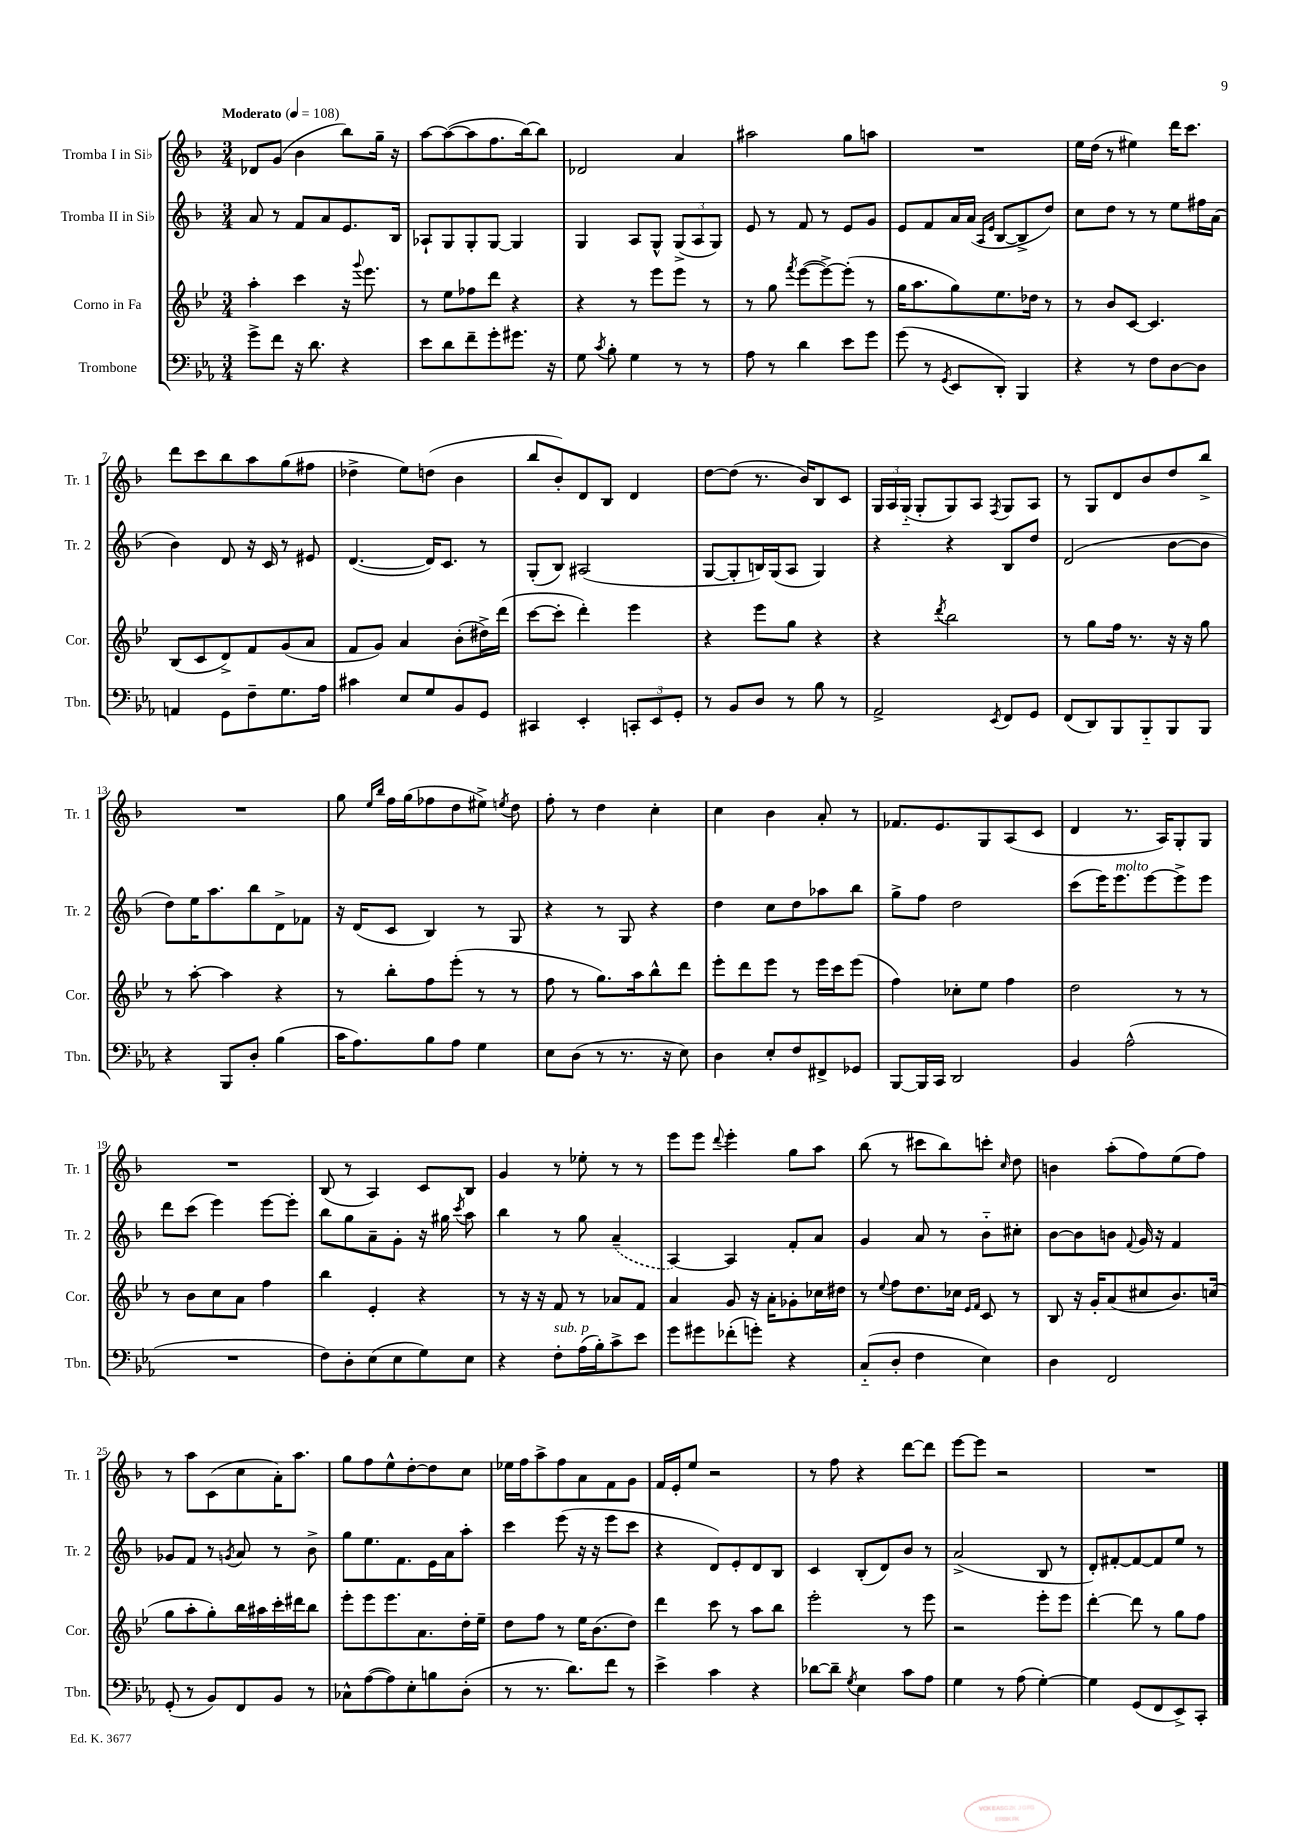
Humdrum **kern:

**kern	**kern	**kern	**kern
*part4	*part3	*part2	*part1
*staff4	*staff3	*staff2	*staff1
*I"Trombone	*I"Corno in Fa	*I"Tromba II in Si♭	*I"Tromba I in Si♭
*I'Tbn.	*I'Cor.	*I'Tr. 2	*I'Tr. 1
*clefF4	*clefG2	*clefG2	*clefG2
*k[b-e-a-]	*k[b-e-]	*k[b-]	*k[b-]
*M3/4	*M3/4	*M3/4	*M3/4
*MM108	*MM108	*MM108	*MM108
=1	=1	=1	=1
!	!	!	!LO:TX:a:B:t=Moderato
8g^\L	4aa'\	8a/	8d-X/L
8f\J	.	8r	(8g/J
16r	4ccc\	8f/L	4b-\
8.d\	.	.	.
.	.	8a/	.
4r	16r	8.e/	8bb-\L)
.	8qqggg/	.	.
.	8.eee-\	.	.
.	.	.	16gg~\Jk
.	.	16B-/Jk	16r
=2	=2	=2	=2
8e-\L	8r	8A-X`/L	[8aa\L
8d\	8ee-\L	8G/	(8aa\_
8f~\	8ff-X\	8G'/	8aa\]
8g'\	8ddd\J	[8G/J	8.ff\
8.g#X\J	4r	4G/]	.
.	.	.	[16bb-\k)
.	.	.	8bb-\J]
16r	.	.	.
=3	=3	=3	=3
8G\	4r	4G/	2d-X/
8qc/	.	.	.
8B-'\	.	.	.
4G\	8r	8A/L	.
.	8eee-\L	8G^^/J	.
8r	8eee-\J	(12G^/L	4a/
.	.	12A/	.
8r	8r	.	.
.	.	12G/J)	.
=4	=4	=4	=4
8A-\	8r	8e/	2aa#X\
8r	8gg\	8r	.
.	8qfff/	.	.
4d\	([8eee-\L	8f/	.
.	8eee-^\_)	8r	.
8e-\L	(8eee-'\J]	8e/L	8gg\L
8g\J	8r	8g/J	8aan\J
=5	=5	=5	=5
(8g\	16gg\KL	8e/L	2.r
.	8.aa\	.	.
8r	.	8f/	.
8qGG/	.	.	.
8EE-/L	8gg\)	16a/L	.
.	.	(16a/JJ	.
.	.	16qqA/LL	.
.	.	16qqe/JJ	.
8DD'/J)	8.ee-\	[8B-/L	.
4BBB-/	.	8B-^/]	.
.	16dd-X\Jk	.	.
.	8r	8dd/J)	.
=6	=6	=6	=6
4r	8r	8cc\L	16ee\LL
.	.	.	(16dd\JJ
.	8b-/L	8dd\J	8r
8r	[8c/J	8r	4ee#X\)
8F\L	4.c/]	8r	.
[8D\	.	8ee\L	16ddd\KL
.	.	.	8.ccc\J
8D\J]	.	16ff#X\L	.
.	.	(16a\JJ	.
!!LO:LB:g=z
=7	=7	=7	=7
4AAn/	(8B-/L	4b-\)	8ddd\L
.	8c/	.	8ccc\
8GG\L	8d^/)	8d/	8bb-\
8F~\	8f/	16r	8aa\
.	.	16c/	.
8.G\	(8g/	8r	(8gg\
.	8a/J	8e#X/	8ff#X\J
16A-\Jk	.	.	.
=8	=8	=8	=8
4c#X\	8f/L	([4.d/	4dd-X^\
.	8g/J)	.	.
8E-/L	4a/	.	8ee\L)
8G/	.	16d/KL])	(8ddn\J
.	.	8.c/J	.
8BB-/	(8b-'\L	.	4b-\
8GG/J	16dd#X^\L)	8r	.
.	(16ddd\JJ	.	.
=9	=9	=9	=9
4CC#X/	[8ccc\L	(8G'/L	8bb-/L
.	8ccc'\J]	8B-/J)	8b-'/)
4EE-'/	4ddd'\)	(2A#X/	8d/
.	.	.	8B-/J
12CCn'/L	4eee-\	.	4d/
12EE-/	.	.	.
12GG'/J	.	.	.
=10	=10	=10	=10
8r	4r	[8G/L	[8dd\L
8BB-/L	.	8G'/]	(8dd\J]
8D/J	8eee-\L	16Bn/L)	8.r
.	.	(16G/J	.
8r	8gg\J	8A/J	.
.	.	.	16b-/KL)
8B-\	4r	4G/)	8B-/
8r	.	.	8c/J
=11	=11	=11	=11
2AA-^/	4r	4r	24G/LL
.	.	.	24A/
.	.	.	(24G/JJ
.	.	.	8G'/L
.	8qddd/	.	.
.	2bb-\	4r	8G/)
.	.	.	8A/J
8qEE-/	.	.	8qF/
8FF/L	.	8B-/L	8G/L
8GG/J	.	8dd/J	8A/J
=12	=12	=12	=12
(8FF/L	8r	(2d/	8r
8DD/)	8gg\L	.	8G/L
8BBB-/	16ff\Jk	.	8d/
.	8.r	.	.
8BBB-/	.	.	8b-/
8BBB-/	16r	[8b-\L	8dd/
.	16r	.	.
8BBB-/J	8gg\	8b-\J]	8bb-^/J
!!LO:LB:g=z
=13	=13	=13	=13
4r	8r	8dd\L)	2.r
.	[8aa'\	16ee\K	.
.	.	8.aa\	.
8BBB-/L	4aa\]	.	.
8D'/J	.	8bb-\	.
(4B-\	4r	8d^\	.
.	.	8f-X\J	.
=14	=14	=14	=14
16c\KL	8r	16r	8gg\
8.A-\)	.	(16d/KL	.
.	.	.	16qqee/LL
.	.	.	16qqbb-/JJ
.	8bb-'\L	8c/J	16ff\LL
.	.	.	(16gg\J
8B-\	8ff\	4B-/)	8ff-X\
8A-\J	(8eee-'\J	.	8dd\
4G\	8r	8r	8ee#X^\J)
.	.	.	8qeen/
.	8r	8G/	8dd\
=15	=15	=15	=15
8E-\L	8ff\	4r	8ff'\
(8D\J	8r	.	8r
8r	8.gg\L)	8r	4dd\
8.r	.	8G/	.
.	16aa\k	.	.
.	8bb-^^\	4r	4cc'\
16r	.	.	.
8E-\)	8ddd\J	.	.
=16	=16	=16	=16
4D\	8eee-'\L	4dd\	4cc\
.	8ddd\	.	.
8E-'/L	8eee-\J	8cc\L	4b-\
8F/	8r	8dd\	.
8FF#X^/	16eee-\LL	8aa-X\	8a'/
.	16ccc\J	.	.
8GG-X/J	(8eee-\J	8bb-\J	8r
=17	=17	=17	=17
[8BBB-/L	4ff\)	8gg^\L	8.f-X/L
16BBB-/L]	.	8ff\J	.
16CC/JJ	.	.	8.e/
2DD/	8cc-X'\L	2dd\	.
.	8ee-\J	.	8G/
.	4ff\	.	(8A/
.	.	.	8c/J
=18	=18	=18	=18
4BB-/	2dd\	(8ccc\L	4d/
.	.	16eee\K)	.
!	!	!LO:TX:a:i:t=molto	!
.	.	8.eee\	.
(2A-^^\	.	.	8.r
.	.	[8eee\	.
.	.	.	16A/KL)
.	8r	8eee^\]	8G'/
.	8r	8eee\J	8G/J
!!LO:LB:g=z
=19	=19	=19	=19
2.r	8r	8ddd\L	2.r
.	8b-\L	(8ccc\J	.
.	8cc\	4eee\)	.
.	8a\J	.	.
.	4ff\	[8eee\L	.
.	.	8eee'\J]	.
=20	=20	=20	=20
8F\L)	4bb-\	8bb-\L	(8B-/
8D'\	.	8gg\	8r
(8E-\	4e-'/	8a~\	4A/)
8E-\	.	8g'\J	.
8G\)	4r	16r	8c/L
.	.	16gg#X\	.
.	.	8qccc/	.
8E-\J	.	8aa\	8B-/J
=21	=21	=21	=21
4r	8r	4bb-\	4g/
.	16r	.	.
.	16r	.	.
!LO:TX:a:i:t=sub. p	!	!	!
8F'\L	8f/	8r	8r
(16A-\L	8r	8gg\	8ee-X'\
16B-'\J)	.	.	.
8c^\	8a-X/L	(4a~/	8r
8e-\J	8f/J	.	8r
=22	=22	=22	=22
8g\L	4a/	[4A/)	8eee\L
8g#X\	.	.	8eee\J
.	.	.	8qqddd/
(8f-X'\	8g/	4A/]	4eee'\
8gn'\J)	16r	.	.
.	16a'\KL	.	.
4r	8g-X'\	8f'/L	8gg\L
.	16cc-X\L	8a/J	8aa\J
.	16dd#X\JJ	.	.
=23	=23	=23	=23
(8C/L	8r	4g/	(8bb-\
.	8qqee-/	.	.
8D'/J	8ff\L	.	8r
4F\	8.dd\	8a/	8ccc#X\L
.	.	8r	8bb-\)
.	16cc-X\Jk	.	.
.	16qqe-/LL	.	.
.	16qqf/JJ	.	.
4E-\)	8c/	8b-\L	8cccn'\J
.	.	.	16qqcc/
.	8r	8cc#X'\J	8dd\
=24	=24	=24	=24
4D\	8B-/	[8b-\L	4bn\
.	16r	8b-\]	.
.	16g'/KL	.	.
2FF/	(8a/	8bn\J	(8aa'\L
.	.	8qqf/	.
.	8cc#X/	16g/	8ff\)
.	.	16r	.
.	8.b-/)	4f/	(8ee\
.	.	.	8ff\J)
.	(16ccn/Jk	.	.
!!LO:LB:g=z
=25	=25	=25	=25
(8GG'/	8gg\L	8g-X/L	8r
8r	8aa'\	8f/J	8aa\L
8BB-/L)	8gg'\)	8r	(8c\
.	.	8qgn/	.
8FF/	16bb-\L	8a/	8cc\
.	16aa#X\	.	.
8BB-/J	16ccc'\	8r	16a'\K)
.	16ddd#X\J	.	8.aa\J
8r	8bb-\J	8b-^\	.
=26	=26	=26	=26
8C-X^^\L	8eee-'\L	8gg\L	8gg\L
([8A-\	8eee-\	8.ee\	8ff\
8A-\])	8.eee-\	.	8ee^^\
.	.	8.f\	.
8E-'\	.	.	[8dd'\
.	8.a\	.	.
8Bn\	.	16e\L	8dd\]
.	.	16a\J	.
(8D'\J	16dd'\L	8aa'\J	8cc\J
.	16ee-~\JJ	.	.
=27	=27	=27	=27
8r	8dd\L	4ccc\	16ee-X\LL
.	.	.	16ff\J
8.r	8ff\J	.	8aa^\
.	8r	(8eee\	8ff\
8.d\L)	.	.	.
.	16ee-\KL	16r	8a\
.	(8.b-\	16r	.
8f\J	.	8eee\L	8f\
8r	8dd\J)	8ccc\J	8g\J
=28	=28	=28	=28
4e-^\	4ddd\	4r	16f/LL
.	.	.	16e'/J
.	.	.	8ee/J
4c\	8ccc\	8d/L)	2r
.	8r	8e'/	.
4r	8aa\L	8d/	.
.	8bb-\J	8B-/J	.
=29	=29	=29	=29
[8d-X\L	2eee-'\	4c/	8r
8d-~\J]	.	.	8ff\
8qG/	.	.	.
4E-\	.	(8B-'/L	4r
.	.	8d/)	.
8c\L	8r	8b-/J	[8ddd\L
8A-\J	8eee-\	8r	8ddd\J]
=30	=30	=30	=30
4G\	2r	(2a^/	[8eee\L
.	.	.	8eee\J]
8r	.	.	2r
(8A-\	.	.	.
[4G'\)	8eee-'\L	8B-/	.
.	8eee-\J	8r	.
=31	=31	=31	=31
4G\]	[4ddd'\	8d'/L)	2.r
.	.	[8f#X'/	.
(8GG/L	8ddd\]	8f#/_	.
8FF/	8r	8f#/]	.
8EE-^/)	8gg\L	8ee/J	.
8CC'/J	8ff\J	8r	.
==	==	==	==
*-	*-	*-	*-
